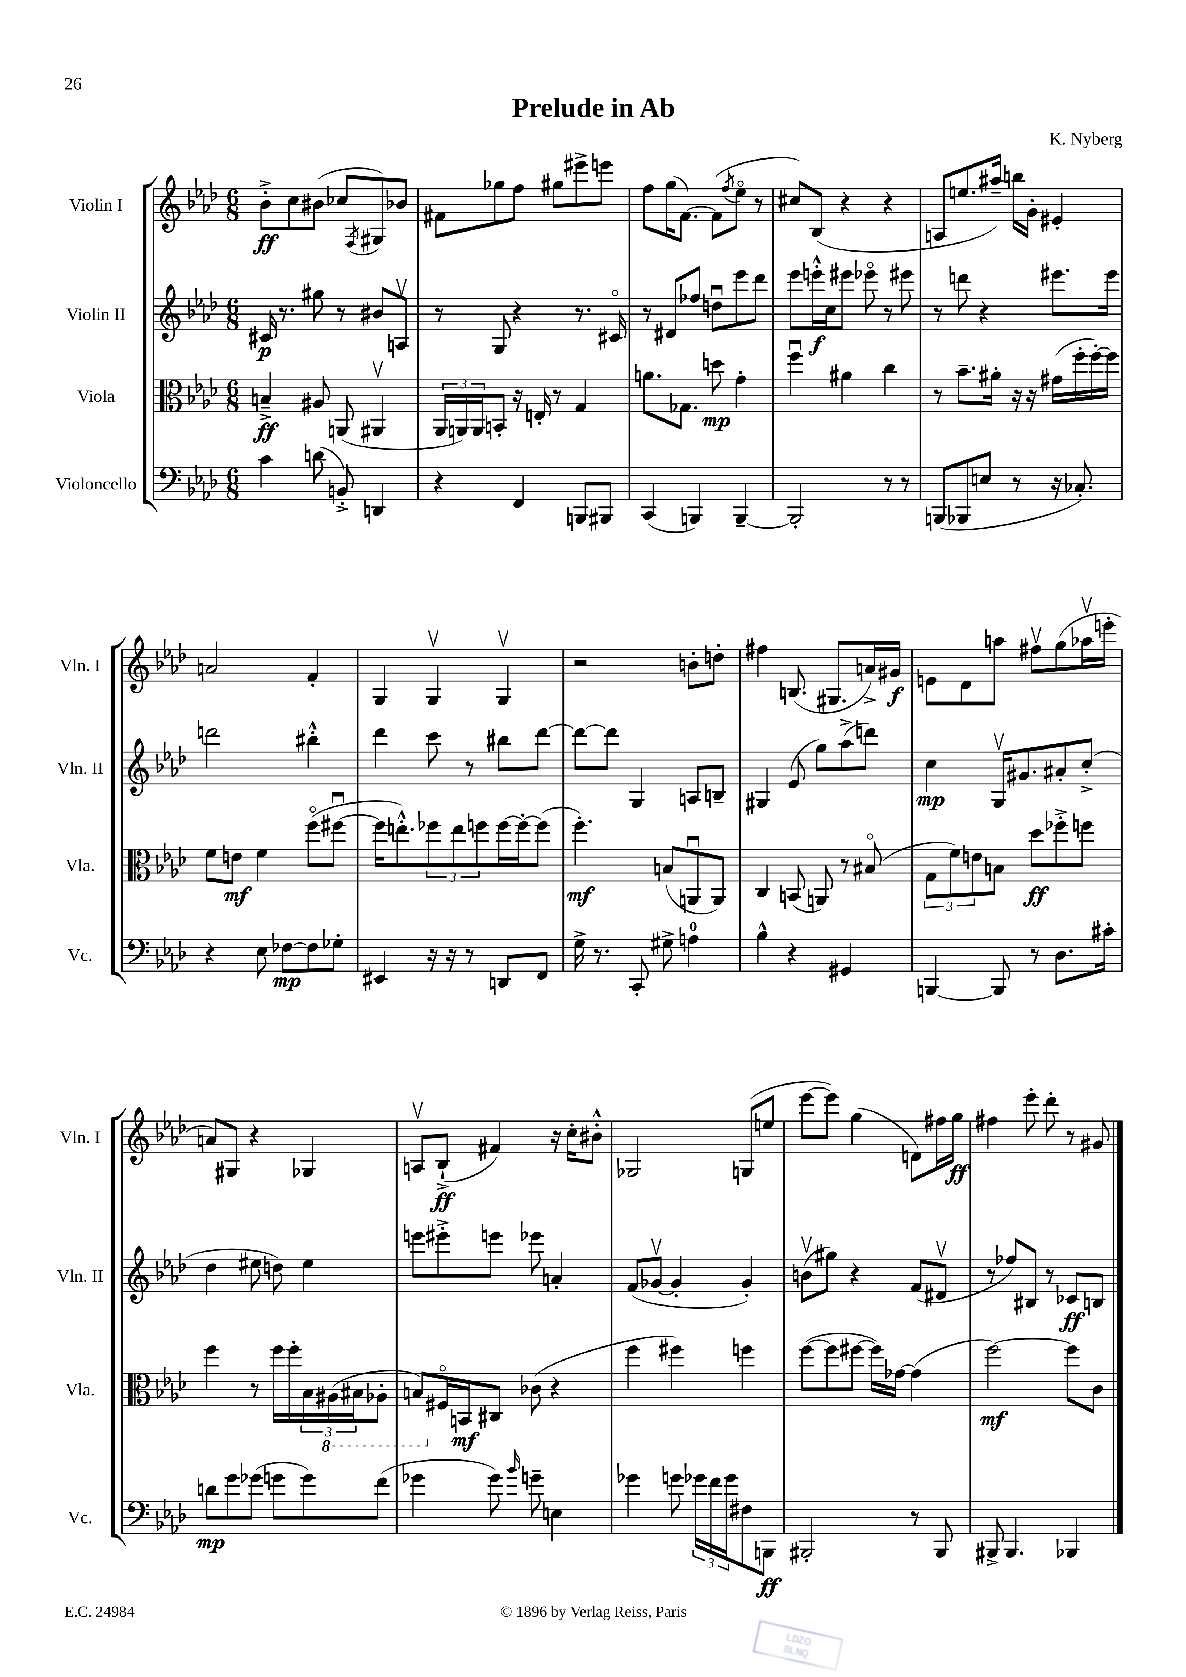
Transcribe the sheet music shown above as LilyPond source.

\header { title = "Prelude in Ab" composer = "K. Nyberg" }
<<
\new StaffGroup <<
\new Staff = "s0" \with { instrumentName = "Violin I" shortInstrumentName = "Vln. I" } {
    \clef treble \key aes \major \numericTimeSignature \time 6/8
    bes'8-.->\ff c''8 bis'8( ces''8 \acciaccatura { f8 } gis8) bes'8 |
    fis'8 ges''8 f''8 gis''8 eis'''8-> e'''8 |
    f''8 g''16( f'8.~) f'8( \acciaccatura { f''8 } ees''8\flageolet r8 |
    cis''8) bes8( r4 r4 |
    a8 e''8. ais''16--) b''16 g'16-. eis'4-. |
    a'2 f'4-. |
    g4 g4\upbow g4\upbow |
    r2 b'8-. d''8-. |
    fis''4 b8.( gis8. a'16->) gis'16\f |
    e'8 des'8 a''8 fis''8\upbow g''8( aes''16\upbow e'''16-. |
    a'8) gis8 r4 ges4 |
    a8\upbow bes8-!->\ff( fis'4) r16 c''16-. bis'8-.-^ |
    ges2 g8( e''8 |
    ees'''8~ ees'''8) g''4( d'8) fis''16 g''16\ff |
    fis''4 ees'''8-. des'''8-. r8 gis'8 \bar "|." |
}
\new Staff = "s1" \with { instrumentName = "Violin II" shortInstrumentName = "Vln. II" } {
    \clef treble \key aes \major \numericTimeSignature \time 6/8
    cis'16\p r8. gis''8 r8 bis'8 a8\upbow |
    r8 g8 r4 r8. cis'16\flageolet |
    r8 dis'8 fes''8 d''8\downbow ees'''8 des'''8 |
    ees'''8 e'''16-.-^\f c''16 eis'''8 ees'''8\flageolet r8 eis'''8 |
    r8 d'''8 r4 eis'''8. eis'''16 |
    d'''2 bis''4-.-^ |
    des'''4 c'''8 r8 bis''8 des'''8~ |
    des'''8~ des'''8 g4 a8 b8-- |
    gis4 ees'8( g''8) aes''8->( d'''8) |
    c''4\mp g16\upbow gis'8. ais'8-. c''8-.->( |
    des''4 eis''8 d''8) eis''4 |
    e'''8 eis'''8-.-> e'''8 ees'''8 a'4-. |
    f'8( ges'8~\upbow ges'4-. ges'4-.) |
    b'8\upbow( gis''8) r4 f'8( dis'8\upbow |
    r8 fes''8) bis8 r8 ces'8\ff b8 \bar "|." |
}
\new Staff = "s2" \with { instrumentName = "Viola" shortInstrumentName = "Vla." } {
    \clef alto \key aes \major \numericTimeSignature \time 6/8
    b4--->\ff ais8 a,8( ais,4\upbow |
    \tuplet 3/2 { aes,16 a,16) a,16 } b,8-. r16 e16-. r8 g4 |
    a'8. ges8. d''8\mp g'4-. |
    f''4\downbow ais'4 c''4 |
    r8 bes'8.-- ais'16-. r16 r16 gis'16( f''16-. f''16~-.) f''16 |
    f'8 e'8\mf f'4 f''8\flageolet( fis''8~\downbow |
    fis''16 e''8.-.-^) \tuplet 3/2 { fes''8 e''8 f''8 } f''16~ f''16~-. f''8( |
    f''4.-.\mf) b8( a,8\downbow a,8) |
    c4 b,8( a,8) r8 bis8\flageolet( |
    \tuplet 3/2 { g8 f'8) e'8 } b8 des''8\ff fes''8-.-> f''8 |
    f''4 r8 f''16 f''16-. \tuplet 3/2 { bes16 \ottava #-1 ais,16( bis,16 } aes,8-. |
    b,8) \ottava #0 fis16\flageolet b,!16\mf cis8 ces'8( r4 |
    f''4 fis''4) f''4 |
    f''8~( f''8 fis''8~ fis''16) ges'16~ ges'4( |
    f''2~\mf) f''8 c'8 \bar "|." |
}
\new Staff = "s3" \with { instrumentName = "Violoncello" shortInstrumentName = "Vc." } {
    \clef bass \key aes \major \numericTimeSignature \time 6/8
    c'4 d'8( b,8-.->) d,4 |
    r4 f,4 b,,8 bis,,8 |
    c,4( b,,4) b,,4~-- |
    b,,2-. r8 r8 |
    b,,8( bes,,8 e8 r8 r16 ces8.-.) |
    r4 ees8 fes8~\mp fes8 ges8-. |
    eis,4 r16 r16 r8 d,8 f,8 |
    g16-> r8. c,8-. gis8-> a4-0 |
    bes4-^ r4 gis,4 |
    b,,4~ b,,8 r8 des8. cis'16-. |
    d'8\mp g'8 ges'8( g'8 g'8) f'8( |
    ges'4 ges'8) \grace { bes'16 } g'8-- e4 |
    ges'4 g'8 \tuplet 3/2 { ges'16 f'16 ges'16 } fis8 b,,8\ff |
    bis,,2-. r8 bis,,8 |
    bis,,8-> bis,,4. bes,,4 \bar "|." |
}
>>
>>
\layout { \context { \Score \remove "Bar_number_engraver" } }
